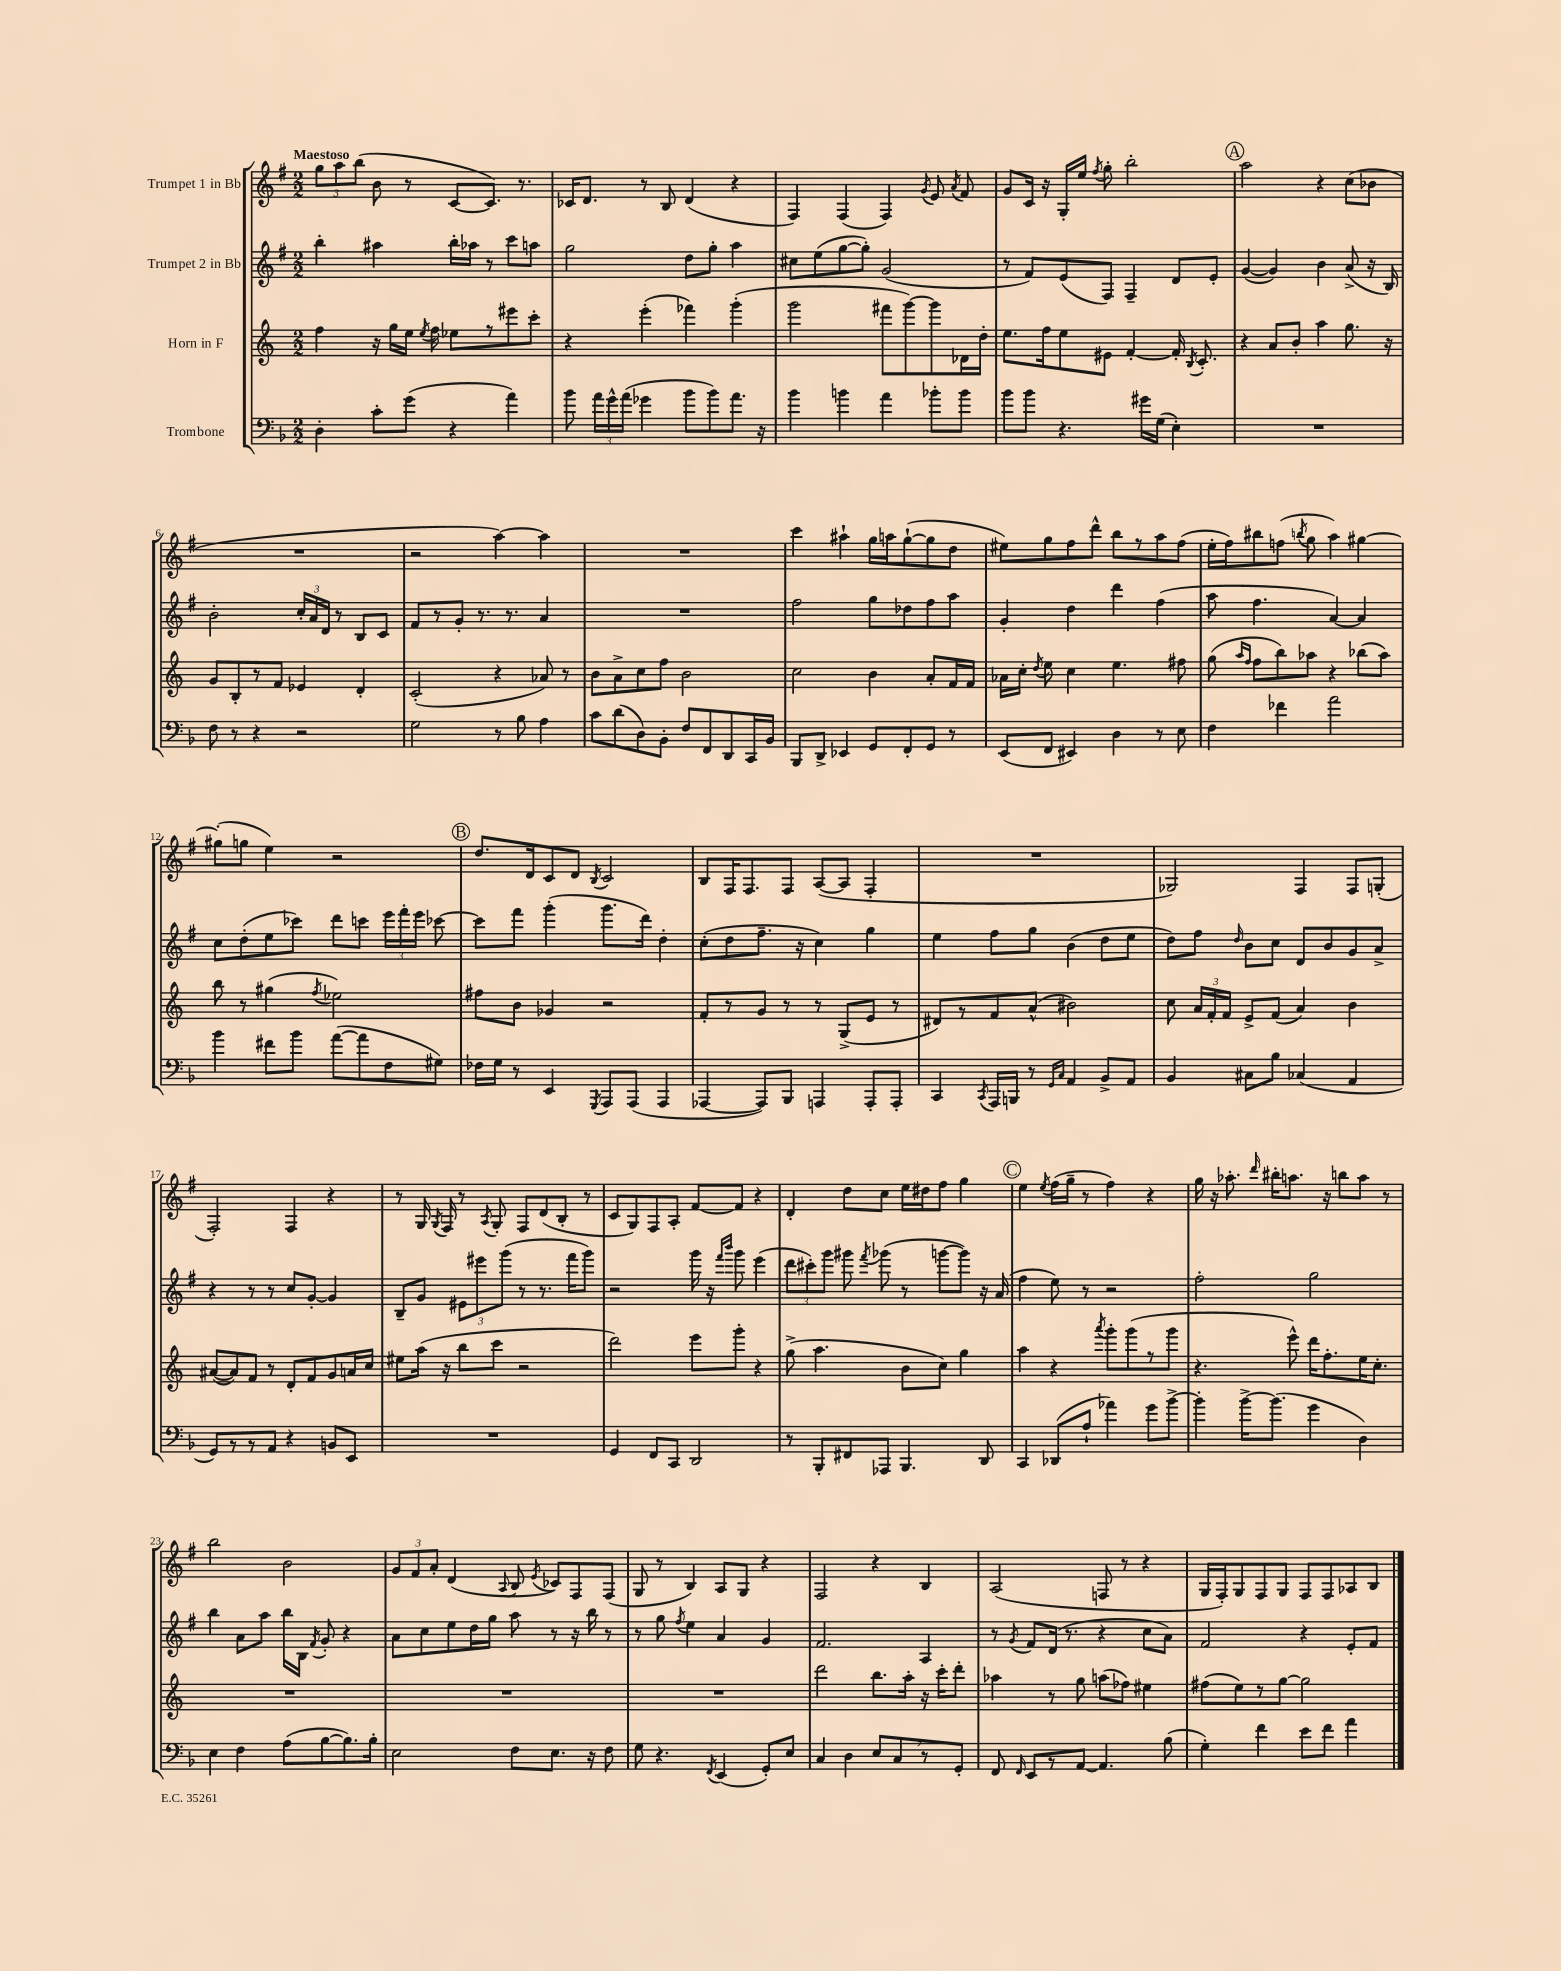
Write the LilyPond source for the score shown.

<<
\new StaffGroup <<
\new Staff = "s0" \with { instrumentName = "Trumpet 1 in Bb" } {
    \clef treble \key g \major \numericTimeSignature \time 2/2 \tempo "Maestoso"
    \autoBeamOff \tuplet 3/2 { g''8[ a''8 b''8]( } b'8 r8 c'8[~ c'8.]) r8. |
    ces'16[ d'8.] r8 b8 d'4( r4 |
    fis4) fis4( fis4) \acciaccatura { g'8 } e'8 \acciaccatura { a'8 } fis'8 |
    g'8[ c'16] r16 g16[-. e''16] \acciaccatura { fis''8 } g''8-. b''2-. |
    \mark \markup { \circle "A" } a''2 r4 c''8[( bes'8] |
    R1 |
    r2 a''4~) a''4 |
    R1 |
    c'''4 ais''4-! g''16[ a''16 g''8~-!( g''8 d''8] |
    eis''8[) g''8 fis''8 d'''8]-^ b''8[ r8 a''8 fis''8]( |
    e''16[-. fis''16) bis''8 f''8]( \acciaccatura { b''8 } g''8 a''4) gis''4~ |
    gis''8[-.( g''8] e''4) r2 |
    \mark \markup { \circle "B" } d''8.[ d'16 c'8 d'8] \acciaccatura { b8 } c'2 |
    b8[ fis16 fis8. fis8] a8[~( a8] fis4-. |
    R1 |
    ges2) fis4 fis8[ g8]-.( |
    fis2-.) fis4 r4 |
    r8 g16 \acciaccatura { g8 } fis16 r8 \acciaccatura { a8 } g8-. fis8[ d'8( b8]-. r8 |
    c'8[ g8) fis8 a8]-. fis'8[~ fis'8] r4 |
    d'4-. d''8[ c''8] e''16[ dis''16 fis''8] g''4 |
    \mark \markup { \circle "C" } e''4 \acciaccatura { e''8 } fis''16[( g''16]-- r8 fis''4) r4 |
    g''16 r16 aes''8.-. \grace { d'''16 } bis''16[-. a''8.] r16 b''8[ a''8] r8 |
    b''2 b'2 |
    \tuplet 3/2 { g'8[ fis'8 a'8]-. } d'4( \appoggiatura { a8 } b8 \acciaccatura { e'8 } ces'8[) fis8 fis8]( |
    g8 r8 b4) a8[ g8] r4 |
    fis2 r4 b4 |
    a2( f8 r8 r4 |
    g16[ fis16-.) g8 fis8 g8] fis8[ fis8 aes8 b8] \bar "|." |
}
\new Staff = "s1" \with { instrumentName = "Trumpet 2 in Bb" } {
    \clef treble \key g \major \numericTimeSignature \time 2/2
    \autoBeamOff b''4-. ais''4 b''16[-. aes''16] r8 c'''8[ a''8] |
    g''2 d''8[ g''8]-. a''4 |
    cis''8[ e''8( g''8~ g''8]-.) g'2( |
    r8 fis'8[) e'8( fis8]) fis4-- d'8[ e'8]-. |
    \mark \markup { \circle "A" } g'4~( g'4) b'4 a'8->( r16 b16) |
    b'2-. \tuplet 3/2 { c''16[-. a'16 d'16] } r8 b8[ c'8] |
    fis'8[ r8 g'8]-. r8. r8. a'4 |
    R1 |
    fis''2 g''8[ des''8 fis''8 a''8] |
    g'4-. d''4 d'''4 fis''4( |
    a''8 fis''4. a'4~) a'4 |
    c''8[ d''8-.( e''8 ces'''8]) d'''8[ c'''8] \tuplet 3/2 { e'''16[ fis'''16-. e'''16] } ces'''8~ |
    \mark \markup { \circle "B" } ces'''8[ fis'''8] g'''4-.( g'''8.[ d'''16]) d''4-. |
    c''8[-.( d''8 fis''8.]-- r16 c''4) g''4 |
    e''4 fis''8[ g''8] b'4( d''8[ e''8] |
    d''8[) fis''8] \grace { d''16 } b'8[ c''8] d'8[ b'8 g'8 a'8]-> |
    r4 r8 r8 c''8[ g'8]~-. g'4 |
    b8[-- g'8] \tuplet 3/2 { eis'8[ eis'''8 g'''8]( } r8 r8. fis'''16[ g'''8]) |
    r2 g'''16 r16 \grace { fis'''16[ b'''16] } g'''8 e'''4( |
    \tuplet 3/2 { d'''8[ cis'''8-.) g'''8] } gis'''8 \acciaccatura { fis'''8 } ges'''8( r8 g'''8[~ g'''8]) r16 a'16( |
    \mark \markup { \circle "C" } fis''4 e''8) r8 r2 |
    fis''2-. g''2 |
    b''4 a'8[ a''8] b''16[ b16] \acciaccatura { fis'8 } g'8-. r4 |
    a'8[ c''8 e''8 d''16 g''16] a''8 r8 r16 b''16 r8 |
    r8 g''8 \acciaccatura { fis''8 } e''4 a'4 g'4 |
    fis'2. a4 |
    r8 \acciaccatura { g'8 } fis'8[ d'16]( r8. r4 c''8[ a'8]) |
    fis'2 r4 e'8[-. fis'8] \bar "|." |
}
\new Staff = "s2" \with { instrumentName = "Horn in F" } {
    \clef treble \key c \major \numericTimeSignature \time 2/2
    \autoBeamOff f''4 r16 g''16[ e''16] \acciaccatura { e''8 } f''16 ees''8[ r8 eis'''8 c'''8]-. |
    r4 e'''4-.( fes'''4) g'''4-.( |
    g'''2 fis'''8[ g'''8~) g'''8 des'16 d''16]-. |
    e''8.[ f''16 e''8 eis'8] f'4~-. f'16-. \acciaccatura { b8 } c'8.-. |
    \mark \markup { \circle "A" } r4 a'8[ b'8]-. a''4 g''8. r16 |
    g'8[ b8-. r8 f'8] ees'4 d'4-. |
    c'2-.( r4 aes'8) r8 |
    b'8[ a'8-> c''8 f''8] b'2 |
    c''2 b'4 a'8[-. f'16 f'16] |
    aes'16[ c''16]-. \acciaccatura { d''8 } e''8 c''4 e''4. fis''8 |
    g''8( \grace { a''16[ f''16] } f''8[ b''8) aes''8] r4 bes''8[( aes''8]) |
    b''8 r8 gis''4( \acciaccatura { f''8 } ees''2) |
    \mark \markup { \circle "B" } fis''8[ b'8] ges'4 r2 |
    f'8[-. r8 g'8] r8 r8 g8[->( e'8] r8 |
    dis'8[) r8 f'8 a'8]-^( bis'2) |
    c''8 \tuplet 3/2 { a'16[ f'16-. f'16] } e'8[-> f'8]( a'4) b'4 |
    ais'8[~( ais'8) f'8] r8 d'8[-. f'8 g'8 a'16 c''16] |
    eis''8[ a''16]( r16 b''8[ c'''8] r2 |
    d'''2) e'''8[ g'''8]-. r4 |
    g''8->( a''4. b'8[ c''8]) g''4 |
    \mark \markup { \circle "C" } a''4 r4 \acciaccatura { a'''8 } g'''8[-. g'''8( r8 g'''8] |
    r4. e'''8-^) d'''16[ f''8.-. e''16 c''8.]-. |
    R1 |
    R1 |
    R1 |
    d'''2 b''8.[ a''16]-. r16 c'''16[-. d'''8]-. |
    aes''4 r8 g''8 a''8[( fes''8]) eis''4 |
    fis''8[( e''8) r8 g''8]~ g''2 \bar "|." |
}
\new Staff = "s3" \with { instrumentName = "Trombone" } {
    \clef bass \key f \major \numericTimeSignature \time 2/2
    \autoBeamOff d4-. c'8[-. g'8]( r4 a'4) |
    bes'8 \tuplet 3/2 { a'16[ g'16-^ a'16]( } ges'4 bes'8[ bes'8) a'8.] r16 |
    bes'4 b'4 a'4 bes'8[-. bes'8] |
    bes'8[ bes'8] r4. gis'16[ g16]( e4-.) |
    \mark \markup { \circle "A" } R1 |
    f8 r8 r4 r2 |
    g2 r8 bes8 a4 |
    c'8[ d'8( d8) bes,8]-. f8[ f,8 d,8 c,16 bes,16] |
    bes,,8[ d,8]-> ees,4 g,8[ f,8-. g,8] r8 |
    e,8[( f,8] eis,4) d4 r8 e8 |
    f4 fes'4 a'2 |
    bes'4 fis'8[ bes'8] a'8[~( a'8 f8 gis8]) |
    \mark \markup { \circle "B" } fes16[ g16] r8 e,4 \acciaccatura { g,,8 } a,,8[ a,,8]( a,,4 |
    aes,,4~ aes,,8[) bes,,8] a,,4 a,,8[-. a,,8]-. |
    c,4 \acciaccatura { c,8 } a,,16[ b,,16] r8 \grace { g,16[ c16] } a,4 bes,8[-> a,8] |
    bes,4 cis8[ bes8] ces4( a,4 |
    g,8[) r8 r8 a,8] r4 b,8[ e,8] |
    R1 |
    g,4 f,8[ c,8] d,2 |
    r8 bes,,8[-. fis,8 aes,,8] bes,,4. d,8 |
    \mark \markup { \circle "C" } c,4 des,8[( a8]-! aes'4) g'8[ bes'8]~-> |
    bes'4-. bes'16[~-> bes'8.]( g'4 d4) |
    e4 f4 a8[( bes8~ bes8.) bes16]-. |
    e2 f8[ e8.] r16 f8 |
    g8 r4. \acciaccatura { f,8 } e,4( g,8[-.) e8] |
    c4 d4 e8[ c8 \breathe r8 g,8]-. |
    f,8 \grace { f,16 } e,8[ r8 a,8]~ a,4. bes8( |
    g4-.) f'4 e'8[ f'8] a'4 \bar "|." |
}
>>
>>
